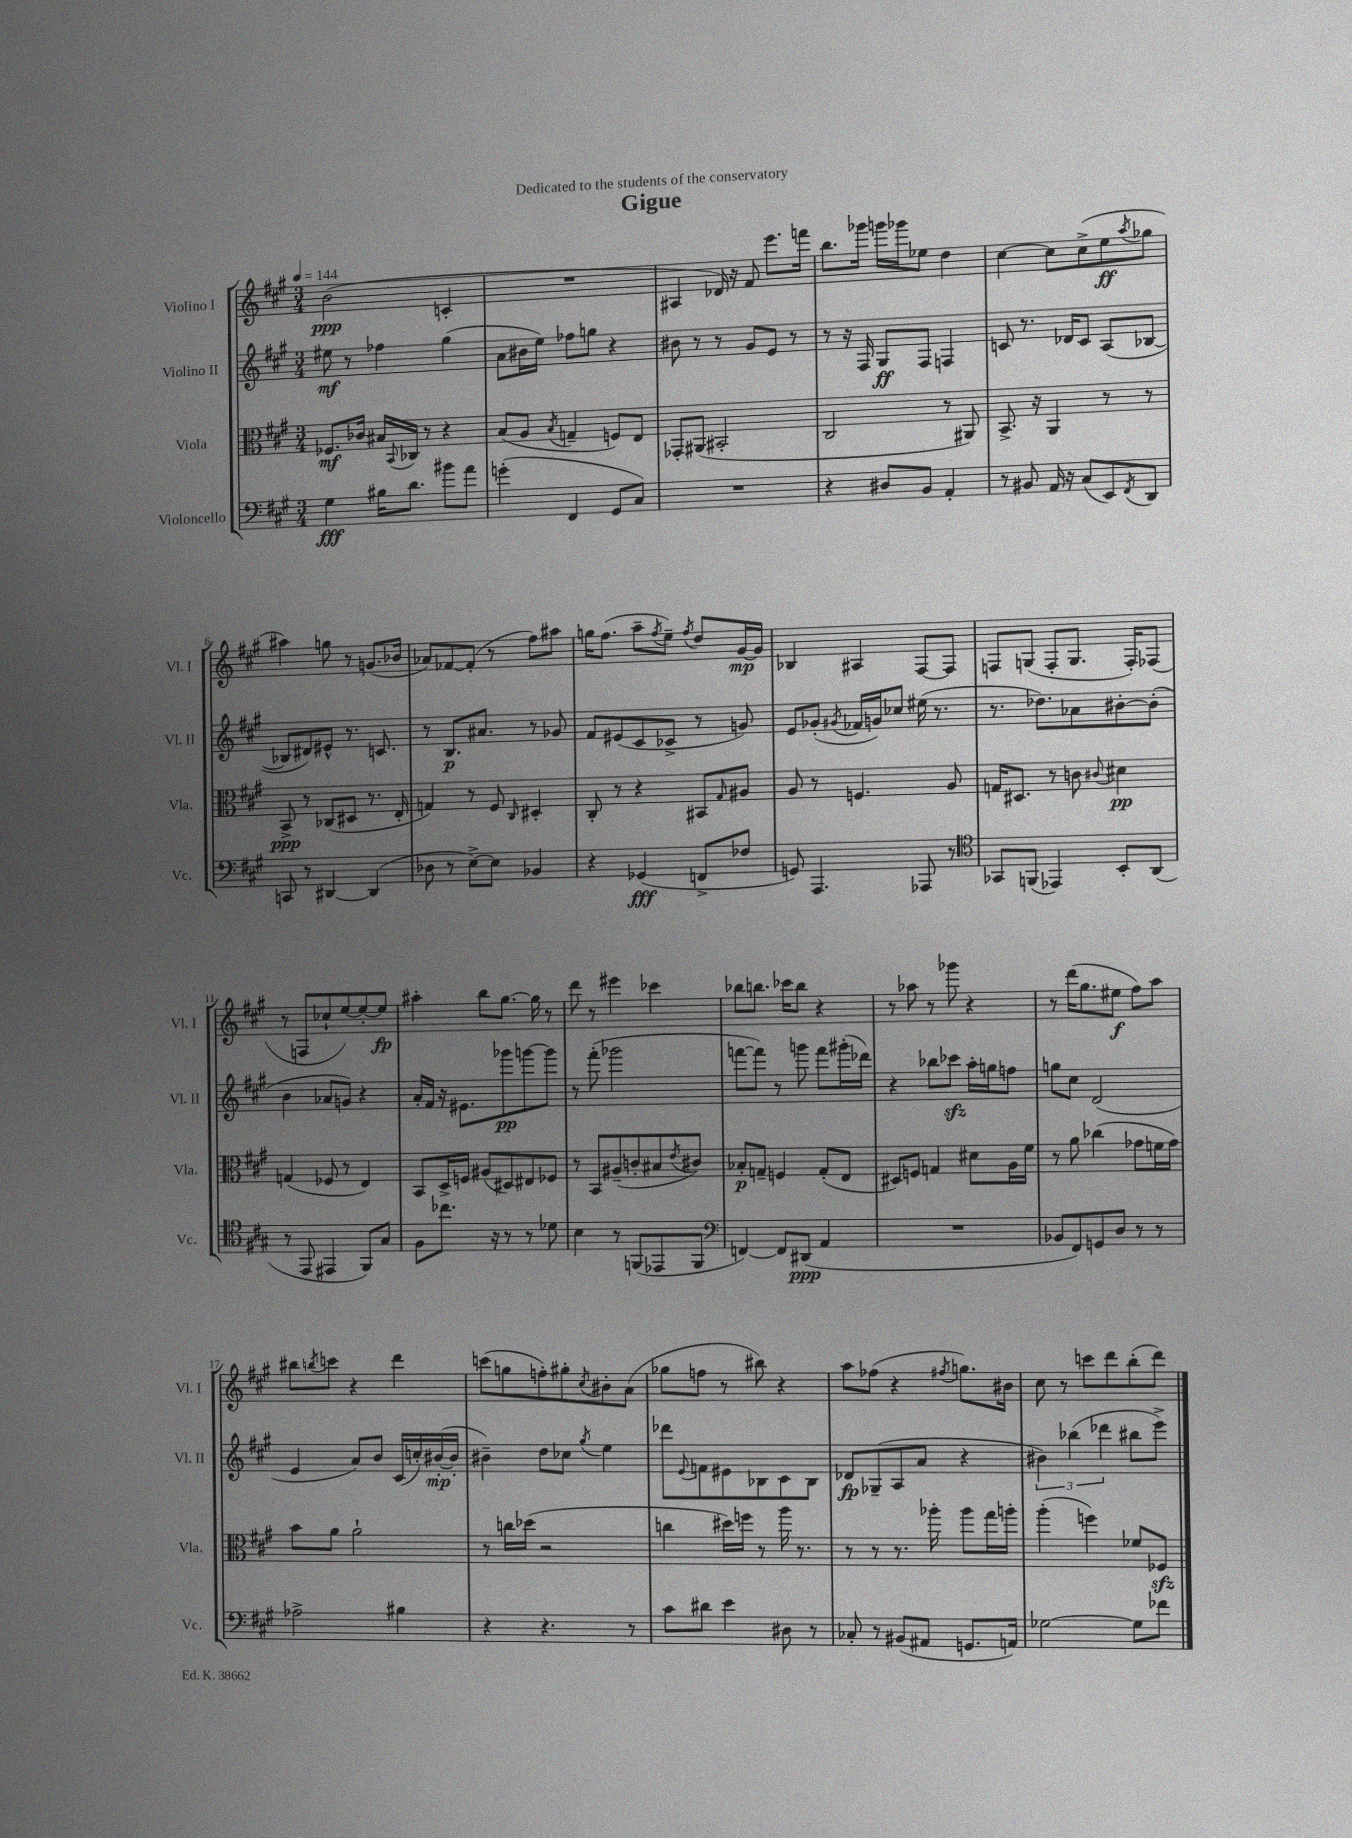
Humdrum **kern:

**kern	**kern	**kern	**kern
*staff4	*staff3	*staff2	*staff1
*clefF4	*clefC3	*clefG2	*clefG2
*k[f#c#g#]	*k[f#c#g#]	*k[f#c#g#]	*k[f#c#g#]
*M3/4	*M3/4	*M3/4	*M3/4
*MM144	*MM144	*MM144	*MM144
4G#	8.F-	8ee#	(2b
.	.	8r	.
.	16c-	.	.
16B#	16B#	4ff-	.
.	8qqBB	.	.
8.d	16C-	.	.
.	8r	.	.
8b#	4r	(4gg#	4c'
8a	.	.	.
=	=	=	=
(4g'	(8B	8a	2.r
.	8A	16b#	.
.	.	16ee)	.
.	8qB	.	.
4FF#	4G~	8ff-	.
.	.	8gg	.
8GG#	8F)	4r	.
8C#)	8E	.	.
=	=	=	=
2.r	8GG-'	8b#	4A#
.	(8AA#	8r	.
.	2BB#'	8r	16d-)
.	.	.	16r
.	.	8g#	8f#
.	.	8e	8.eee
.	.	8r	.
.	.	.	16fff
=	=	=	=
4r	2C#	8r	8.bb
.	.	16r	.
.	.	16F#	16ggg-
8D#	.	8G#	16ggg
.	.	.	16ggg-
8BB	.	8F#	8ee-
4AA'	8r	4F	4dd
.	8AA#)	.	.
=	=	=	=
8r	8.BB^	8c	[4cc#
8BB#	.	8.r	.
.	16r	.	.
16AA	4AA	.	8cc#]
16r	.	16d-	.
(8C#	.	8c	(8cc#^
8EE)	8r	(8A	8ee
8qFF#	.	.	8qaa
8DD	8r	[8B-	8gg-
=	=	=	=
8CC	8BB^	8B-]	4aa#)
8r	8r	8d#)	.
[4DD#	(8C-	8e#^^	8gg
.	8D#	8.r	8r
(4DD#]	8.r	.	(8.g
.	.	8.c	.
.	16E'	.	16b-
=	=	=	=
8D-	4G)	8r	8a-)
8r	.	8.B	[8f-
[8E^)	8r	.	(8f-']
.	.	8.a#	.
8E]	8F#	.	8r
.	16qqC#	.	.
4BB-	4D#'	8r	8ff#)
.	.	8g-	8aa#
=	=	=	=
4r	8C#'	8f#	16gg
.	.	.	(8.ff#
.	8r	(8e#	.
(4GG-	4r	8c#	8aa~
.	.	.	8qff#
.	.	8c-^	8ee~)
.	.	.	8qff#
8FF^	8BB#	8r	8dd
.	16qqG#	.	.
8F-	8A#	8g)	[16g#
.	.	.	16g#]
=	=	=	=
8GG)	8A	8e	4B-
4.AAA	8r	(8g-'	.
.	.	8qg#	.
.	4.F	16f-	4A#
.	.	16g)	.
.	.	8cc-	.
8AAA-	.	(16ee#	[8F#
.	.	8.r	.
8r	8A	.	8F#]
=	=	=	=
*clefC4	*	*	*
8GG-	16G	8.r	8F
.	8.D#	.	.
(8FF	.	.	(8G
.	.	8.dd-)	.
4EE-)	8r	.	8F'
.	8c	8a-	8.G
.	8qqc#	.	.
8BB'	4d#	[8b#'	.
.	.	.	16F')
(8AA	.	(8b#']	(8F-
=	=	=	=
8r	(4G	4b	8r
8EE	.	.	8F
4EE#	8F-	8a-	8cc-`
.	8r	8g)	[8ee)
8FF#)	4E)	4r	8ee'_
8G#	.	.	8ee]
=	=	=	=
8F#	8BB	16a'	4aa#'
.	.	16f#	.
8.cc-	16D^	16r	.
.	16F	8.e#	.
.	(8A#	.	8bb
16r	.	.	.
8r	8D#)	8ggg-	[8.gg#
8r	8E#	[8ggg	.
.	.	.	16gg#]
8d-	8F-	8ggg]	8r
=	=	=	=
4B	8r	8r	8ddd
.	8BB	(8fff#'	8r
8r	(8A#~	2ggg-	4eee#
(8FF	8c'	.	.
8EE-	8B#	.	4ccc-
.	8qe	.	.
8FF	8c#)	.	.
=	=	=	=
*clefF4	*	*	*
[4FF)	8B-'	[8fff	8bb-
.	8G~	8fff])	8.bb
8FF]	4F	8r	.
.	.	.	16ccc-
(8DD#	.	8ggg	8bb
4AA	(8G'	8fff	4r
.	8E	(16ggg#'	.
.	.	16ddd-)	.
=	=	=	=
2.r	8D#)	4r	8r
.	8F	.	8aa-
.	4G	8bb-	8r
.	.	8ccc-	8ggg-
.	8d#	16aa'	4r
.	.	16gg	.
.	16A	8ff	.
.	16f#	.	.
=	=	=	=
8BB-	8r	8gg	8r
8FF#)	8a	8cc#	(16ddd
.	.	.	8.gg#
8GG	(4cc-	(2d	.
8D	.	.	8ee#
8r	8g-	.	8ff#)
8r	16f	.	8aa
.	16g-)	.	.
=	=	=	=
2A-^	8b	4e	8bb#
.	.	.	8qbb
.	8a	.	8ccc
.	2a`	8a)	4r
.	.	8b	.
4B#	.	(16c#	4ddd
.	.	16cc')	.
.	.	([16b#'	.
.	.	16b#']	.
=	=	=	=
4r	8r	4b#~)	(8ccc
.	16cc	.	8gg
.	(16dd-	.	.
4.r	2r	8dd	8ff')
.	.	8cc-	8gg#'
.	.	8qgg#	8qcc#
.	.	4ee	8b#'
8r	.	.	(8a
=	=	=	=
8c#	4cc	8ddd-	8gg-
.	.	8qqe	.
8d#	.	8f	8ff
4e	16dd#)	8e#	8r
.	16ff	.	.
.	8r	8B-	8bb#)
8D#	16aa	8c#	4r
.	8.r	.	.
8r	.	8B-	.
=	=	=	=
8C-'	8r	8d-	8aa
8r	8r	(8G-~	(8ff-
(8BB#	8.r	8A	4r
8AA#	.	8a	.
.	16aa-'	.	.
.	.	.	8qff#
8.GG	8aa-	4r	8.gg)
.	16gg#	.	.
16AA)	16aa'	.	16b#
=	=	=	=
[2G-	(4aa'	6b#)	8cc#
.	.	.	8r
.	.	(6bb-	.
.	4ff)	.	8ccc
.	.	6ddd-	.
.	.	.	8ddd
8G-]	8f-	8bb#	(8bb'
8f-	8F-	8eee^)	8ddd)
==	==	==	==
*-	*-	*-	*-
